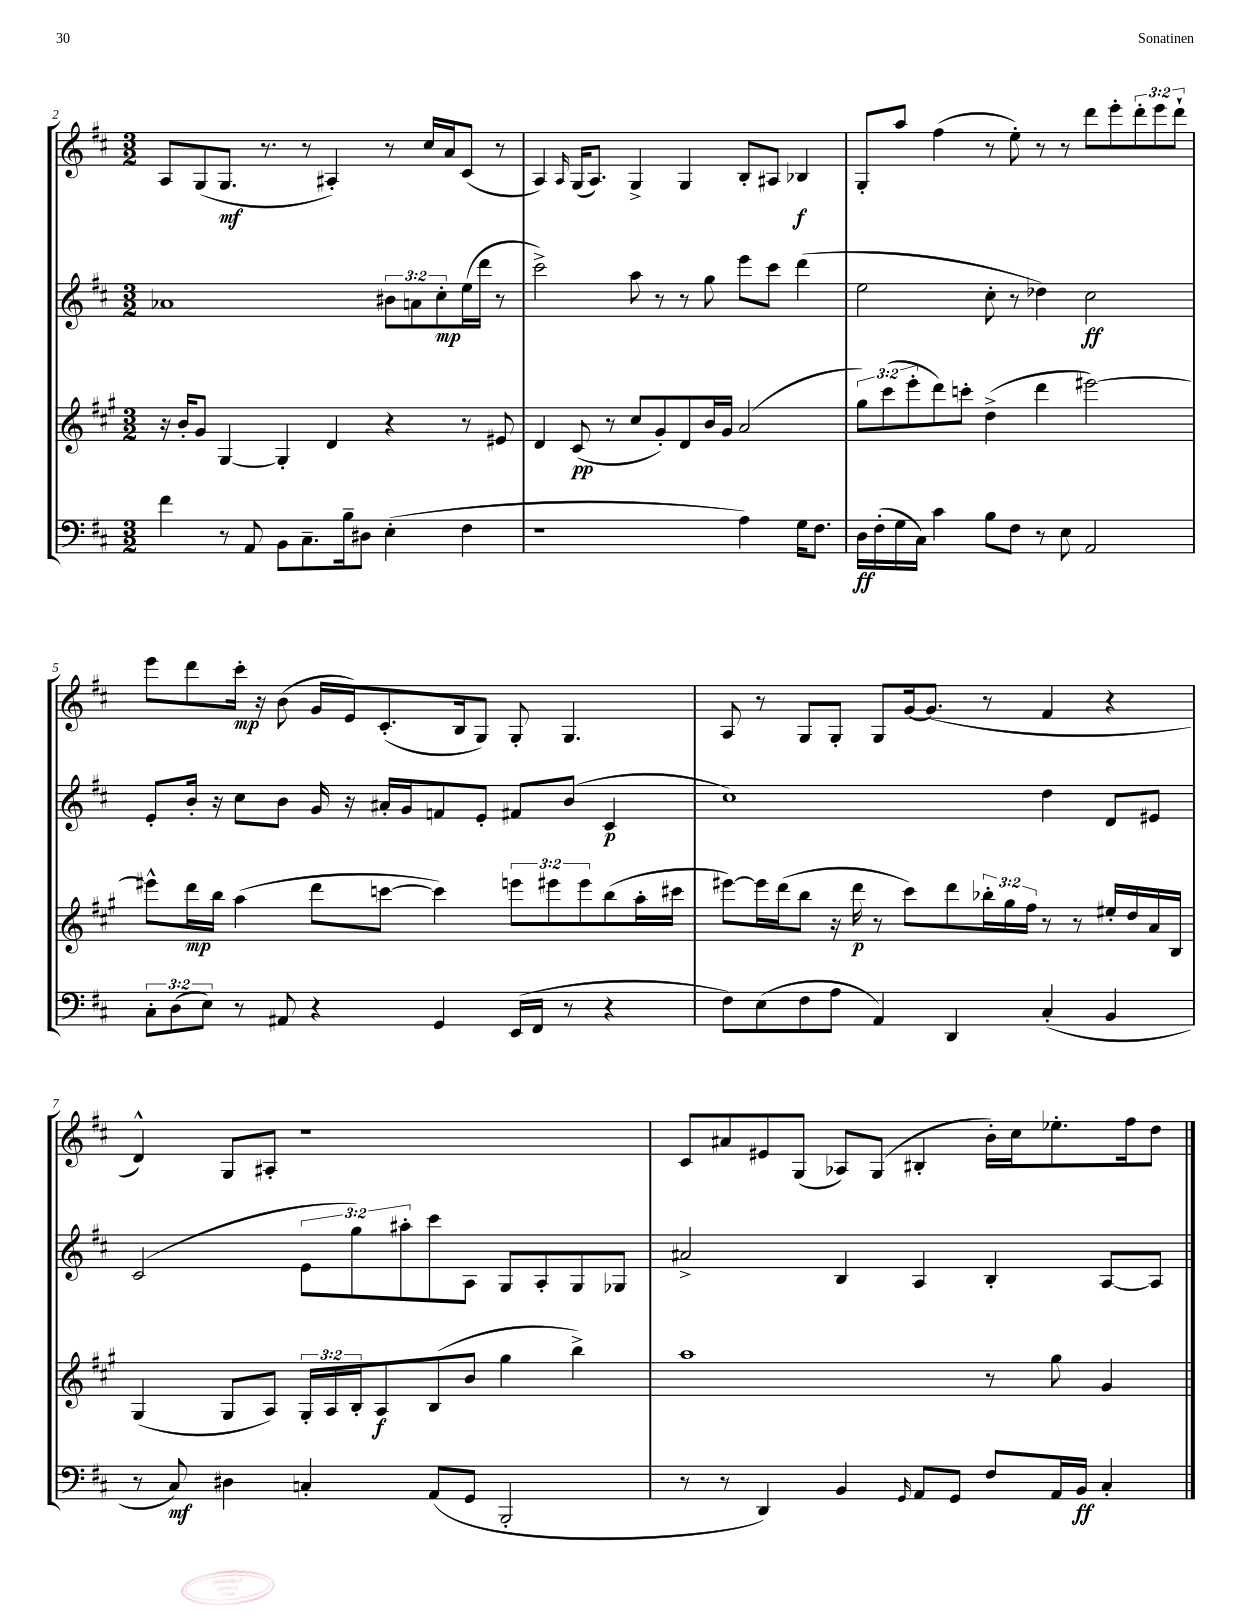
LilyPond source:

<<
\new StaffGroup <<
\new Staff = "s0" {
    \clef treble \key d \major \numericTimeSignature \time 3/2 \override Staff.TupletNumber.text = #tuplet-number::calc-fraction-text
    a8 g8( g8.\mf r8. r8 ais4-.) r8 cis''16 a'16 cis'8( r8 |
    a4) \grace { a16 } g16( a8.) g4-> g4 b8-. ais8 bes4\f |
    g8-. a''8 fis''4( r8 e''8-.) r8 r8 d'''8 e'''8-. \tuplet 3/2 { d'''8-. e'''8 d'''8-! } |
    e'''8 d'''8 cis'''16-.\mp r16 b'8( g'16 e'16) cis'8.-.( b16 g8) g8-. g4. |
    a8 r8 g8 g8-. g8 g'16~ g'8.( r8 fis'4 r4 |
    d'4-^) g8 ais8-. r1 |
    cis'8 ais'8 eis'8 g8( aes8) g8( bis4-. b'16-.) cis''16 ees''8.-. fis''16 d''8 \bar "|." |
}
\new Staff = "s1" {
    \clef treble \key d \major \numericTimeSignature \time 3/2 \override Staff.TupletNumber.text = #tuplet-number::calc-fraction-text
    aes'1 \tuplet 3/2 { bis'8 a'8 cis''8-.\mp } e''16( d'''16 r8 |
    cis'''2->) a''8 r8 r8 g''8 e'''8 cis'''8 d'''4( |
    e''2 cis''8-. r8 des''4) cis''2\ff |
    e'8-. b'16-. r16 cis''8 b'8 g'16 r16 ais'16-. g'16 f'8 e'8-. fis'8 b'8( cis'4\p |
    cis''1) d''4 d'8 eis'8 |
    cis'2( \tuplet 3/2 { e'8 g''8) ais''8-. } cis'''8 a8 g8 a8-. g8 ges8 |
    ais'2-> b4 a4 b4-. a8~ a8 \bar "|." |
}
\new Staff = "s2" {
    \clef treble \key a \major \numericTimeSignature \time 3/2 \override Staff.TupletNumber.text = #tuplet-number::calc-fraction-text
    r16 b'16-. gis'8 gis4~ gis4-. d'4 r4 r8 eis'8 |
    d'4 cis'8\pp( r8 cis''8 gis'8-.) d'8 b'16 gis'16 a'2( |
    \tuplet 3/2 { gis''8) cis'''8( e'''8-. } d'''8) c'''8-. d''4->( d'''4 eis'''2~) |
    eis'''8-^ d'''16\mp b''16 a''4( d'''8 c'''8~ c'''4) \tuplet 3/2 { e'''8 eis'''8 eis'''8 } b''8( a''16-. cis'''16 |
    eis'''8~) eis'''16 d'''16( b''8 r16 d'''16\p r8 cis'''8) d'''8 \tuplet 3/2 { bes''16-. gis''16 fis''16 } r8 r8 eis''16-. d''16 a'16 b16 |
    gis4( gis8 a8) \tuplet 3/2 { gis16-. a16 b16-. } a8\f b8( b'8 gis''4 b''4->) |
    a''1 r8 gis''8 gis'4 \bar "|." |
}
\new Staff = "s3" {
    \clef bass \key d \major \numericTimeSignature \time 3/2 \override Staff.TupletNumber.text = #tuplet-number::calc-fraction-text
    fis'4 r8 a,8 b,8 cis8.-- b16-- dis8 e4-.( fis4 |
    r1 a4) g16 fis8. |
    d16\ff fis16-.( g16 cis16) cis'4 b8 fis8 r8 e8 a,2 |
    \tuplet 3/2 { cis8-. d8( e8) } r8 ais,8 r4 g,4 e,16( fis,16 r8 r4 |
    fis8) e8( fis8 a8 a,4) d,4 cis4-.( b,4 |
    r8 cis8\mf) dis4 c4-. a,8( g,8 b,,2-. |
    r8 r8 d,4) b,4 \grace { g,16 } a,8 g,8 fis8 a,16 b,16\ff cis4-. \bar "|." |
}
>>
>>
\layout { \context { \Score currentBarNumber = #2 } }
